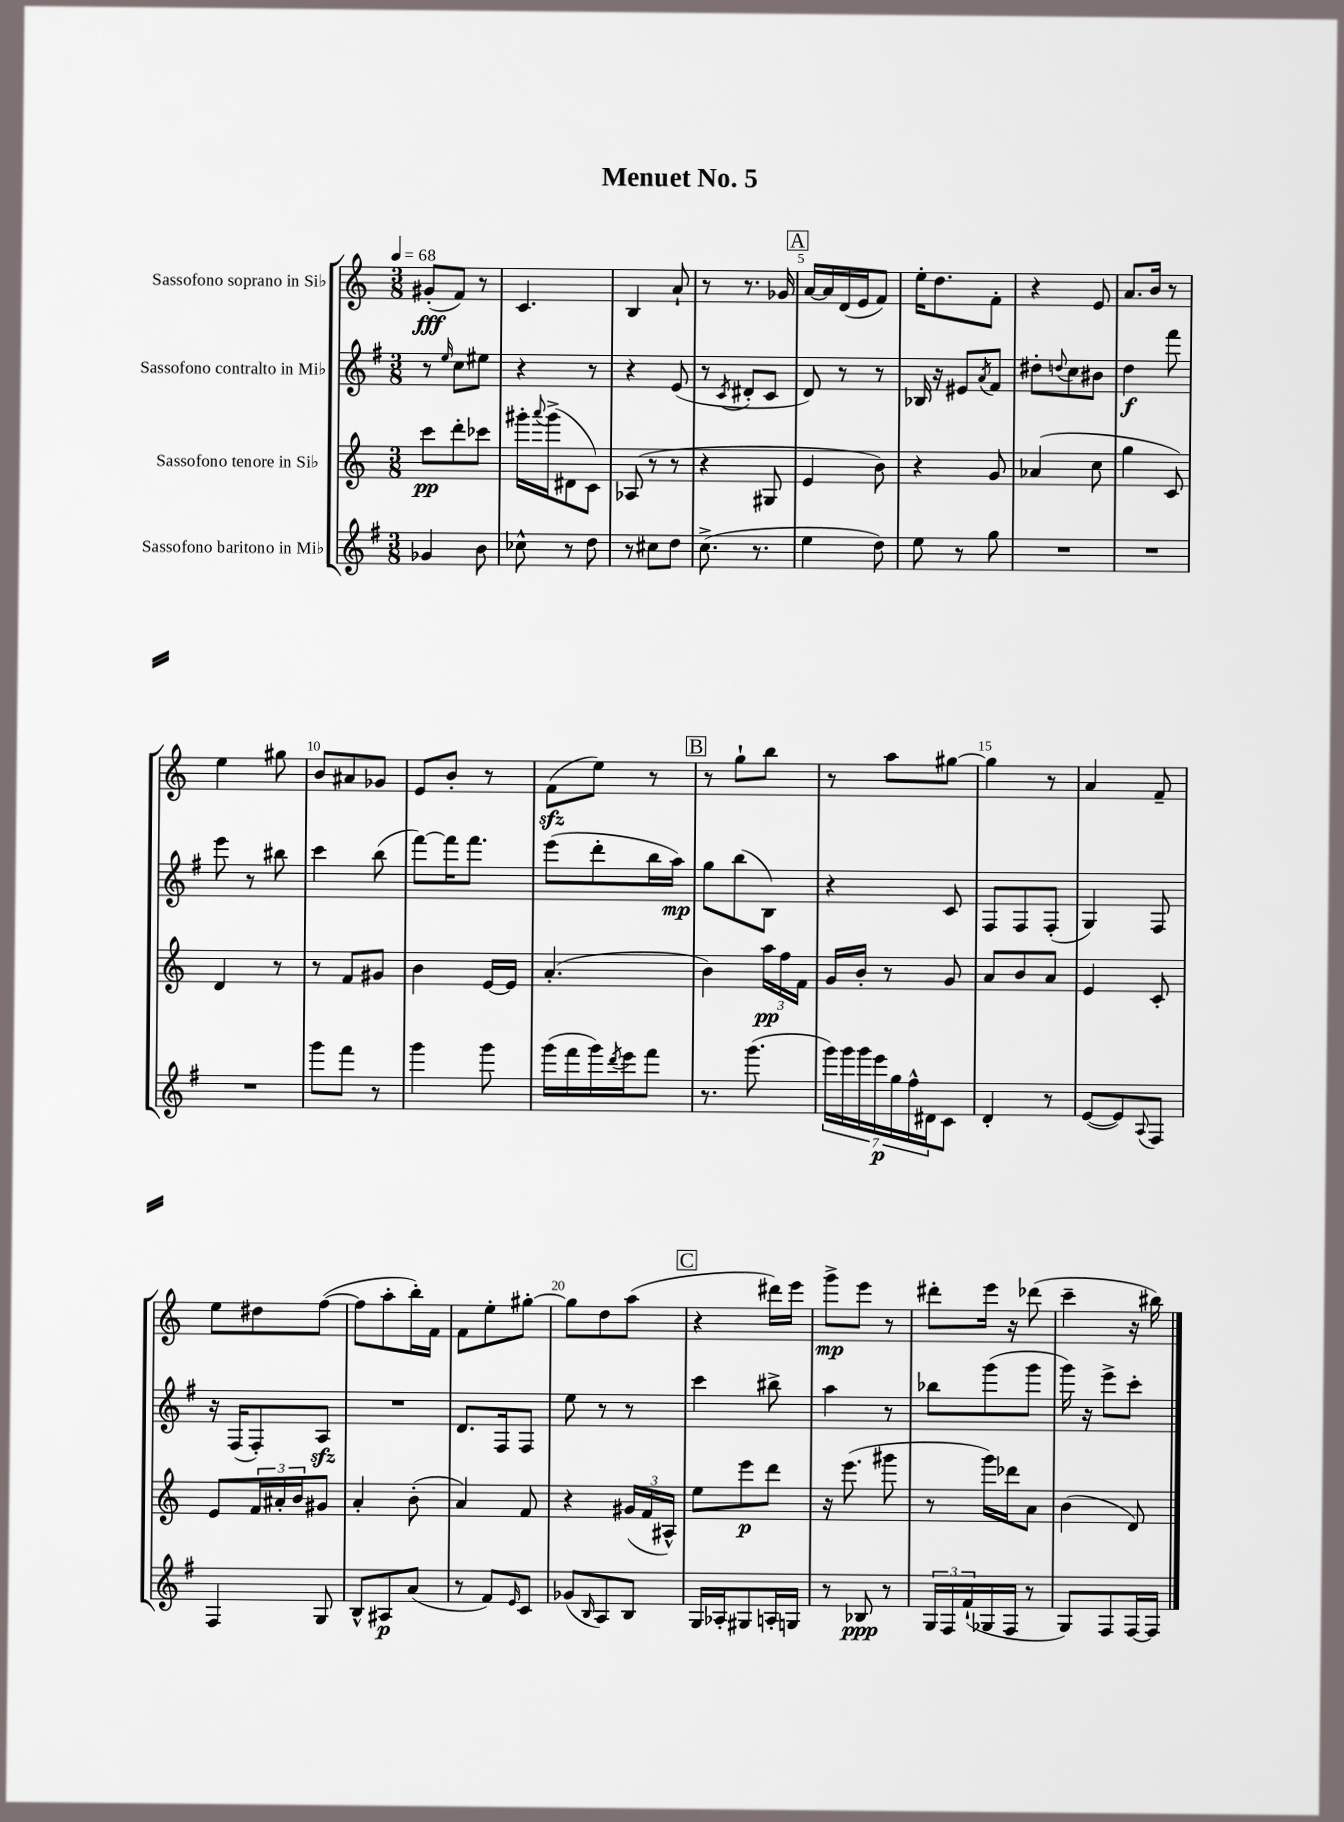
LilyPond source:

\header { title = "Menuet No. 5" }
<<
\new StaffGroup <<
\new Staff = "s0" \with { instrumentName = "Sassofono soprano in Sib" } {
    \clef treble \key c \major \numericTimeSignature \time 3/8 \tempo 4 = 68
    gis'8-.\fff( f'8) r8 |
    c'4. |
    b4 a'8-! |
    r8 r8. ges'16 |
    \mark \markup { \box "A" } a'16~ a'16 d'16( e'16 f'8) |
    e''16-. d''8. f'8-. |
    r4 e'8 |
    a'8. b'16 r8 |
    e''4 gis''8 |
    b'8 ais'8 ges'8 |
    e'8 b'8-. r8 |
    f'8\sfz( e''8) r8 |
    \mark \markup { \box "B" } r8 g''8-! b''8 |
    r8 a''8 gis''8~ |
    gis''4 r8 |
    a'4 f'8-- |
    e''8 dis''8 f''8~( |
    f''8 a''8-. b''16-.) f'16 |
    f'8 e''8-. gis''8~-. |
    gis''8 d''8 a''8( |
    \mark \markup { \box "C" } r4 dis'''16) e'''16 |
    g'''8->\mp e'''8 r8 |
    dis'''8-. e'''16 r16 des'''8( |
    c'''4-- r16 bis''16) \bar "|." |
}
\new Staff = "s1" \with { instrumentName = "Sassofono contralto in Mib" } {
    \clef treble \key g \major \numericTimeSignature \time 3/8
    r8 \grace { e''16 } c''8 eis''8 |
    r4 r8 |
    r4 e'8( |
    r8 \acciaccatura { c'8 } dis'8-. c'8 |
    \mark \markup { \box "A" } d'8) r8 r8 |
    bes16 r16 eis'8 \acciaccatura { a'8 } fis'8 |
    dis''8-. \appoggiatura { d''8 } c''8 bis'8 |
    d''4\f fis'''8 |
    e'''8 r8 bis''8 |
    c'''4 b''8( |
    fis'''8~) fis'''16 fis'''8. |
    e'''8( d'''8-. b''16 a''16\mp) |
    \mark \markup { \box "B" } g''8 b''8( b8) |
    r4 c'8 |
    fis8 fis8 fis8-.( |
    g4) fis8 |
    r16 fis16( fis8-.) a8\sfz |
    R4. |
    d'8. fis16 fis8 |
    e''8 r8 r8 |
    \mark \markup { \box "C" } c'''4 bis''8-> |
    a''4 r8 |
    bes''8 g'''8( g'''8 |
    g'''16) r16 e'''8-> c'''8-. \bar "|." |
}
\new Staff = "s2" \with { instrumentName = "Sassofono tenore in Sib" } {
    \clef treble \key c \major \numericTimeSignature \time 3/8
    c'''8\pp d'''8-. ces'''8 |
    gis'''16-. \appoggiatura { a'''8 } gis'''16->( dis'8 c'8) |
    aes8( r8 r8 |
    r4 gis8 |
    \mark \markup { \box "A" } e'4 b'8) |
    r4 g'8 |
    aes'4( c''8 |
    g''4 c'8) |
    d'4 r8 |
    r8 f'8 gis'8 |
    b'4 e'16~ e'16 |
    a'4.-.( |
    \mark \markup { \box "B" } b'4) \tuplet 3/2 { a''16\pp f''16 f'16 } |
    g'16 b'16-. r8 g'8 |
    a'8 b'8 a'8 |
    e'4 c'8-. |
    e'8 \tuplet 3/2 { f'16 ais'16-. b'16 } gis'8 |
    a'4-. b'8-.( |
    a'4) f'8 |
    r4 \tuplet 3/2 { gis'16( f'16 ais16-^) } |
    \mark \markup { \box "C" } e''8 e'''8\p d'''8 |
    r16 e'''8.( gis'''8 |
    r8 g'''16) des'''16 a'8 |
    b'4( d'8) \bar "|." |
}
\new Staff = "s3" \with { instrumentName = "Sassofono baritono in Mib" } {
    \clef treble \key g \major \numericTimeSignature \time 3/8
    ges'4 b'8 |
    ces''8-^ r8 d''8 |
    r8 cis''8 d''8 |
    c''8.->( r8. |
    \mark \markup { \box "A" } e''4 d''8) |
    e''8 r8 g''8 |
    R4. |
    R4. |
    R4. |
    g'''8 fis'''8 r8 |
    g'''4 g'''8 |
    g'''16( fis'''16 g'''16) \acciaccatura { d'''8 } e'''16 fis'''8 |
    \mark \markup { \box "B" } r8. g'''8.( |
    \tuplet 7/4 { g'''16) g'''16 g'''16 e'''16\p g''16 fis''16-^ dis'16 } c'8 |
    d'4-. r8 |
    e'8~( e'8) \appoggiatura { a8 } fis8 |
    fis4 g8 |
    b8-^ ais8\p a'8( |
    r8 fis'8) \grace { e'16 } c'8 |
    ges'8( \grace { b16 } a8) b8 |
    \mark \markup { \box "C" } g16 aes16-. gis8 a16-. g16 |
    r8 bes8\ppp r8 |
    \tuplet 3/2 { g16 fis16 fis'16-!( } ges16 fis16 r8 |
    g8) fis8 fis16~ fis16 \bar "|." |
}
>>
>>
\layout { \context { \Score \override BarNumber.break-visibility = ##(#f #t #t) barNumberVisibility = #(every-nth-bar-number-visible 5) } }
